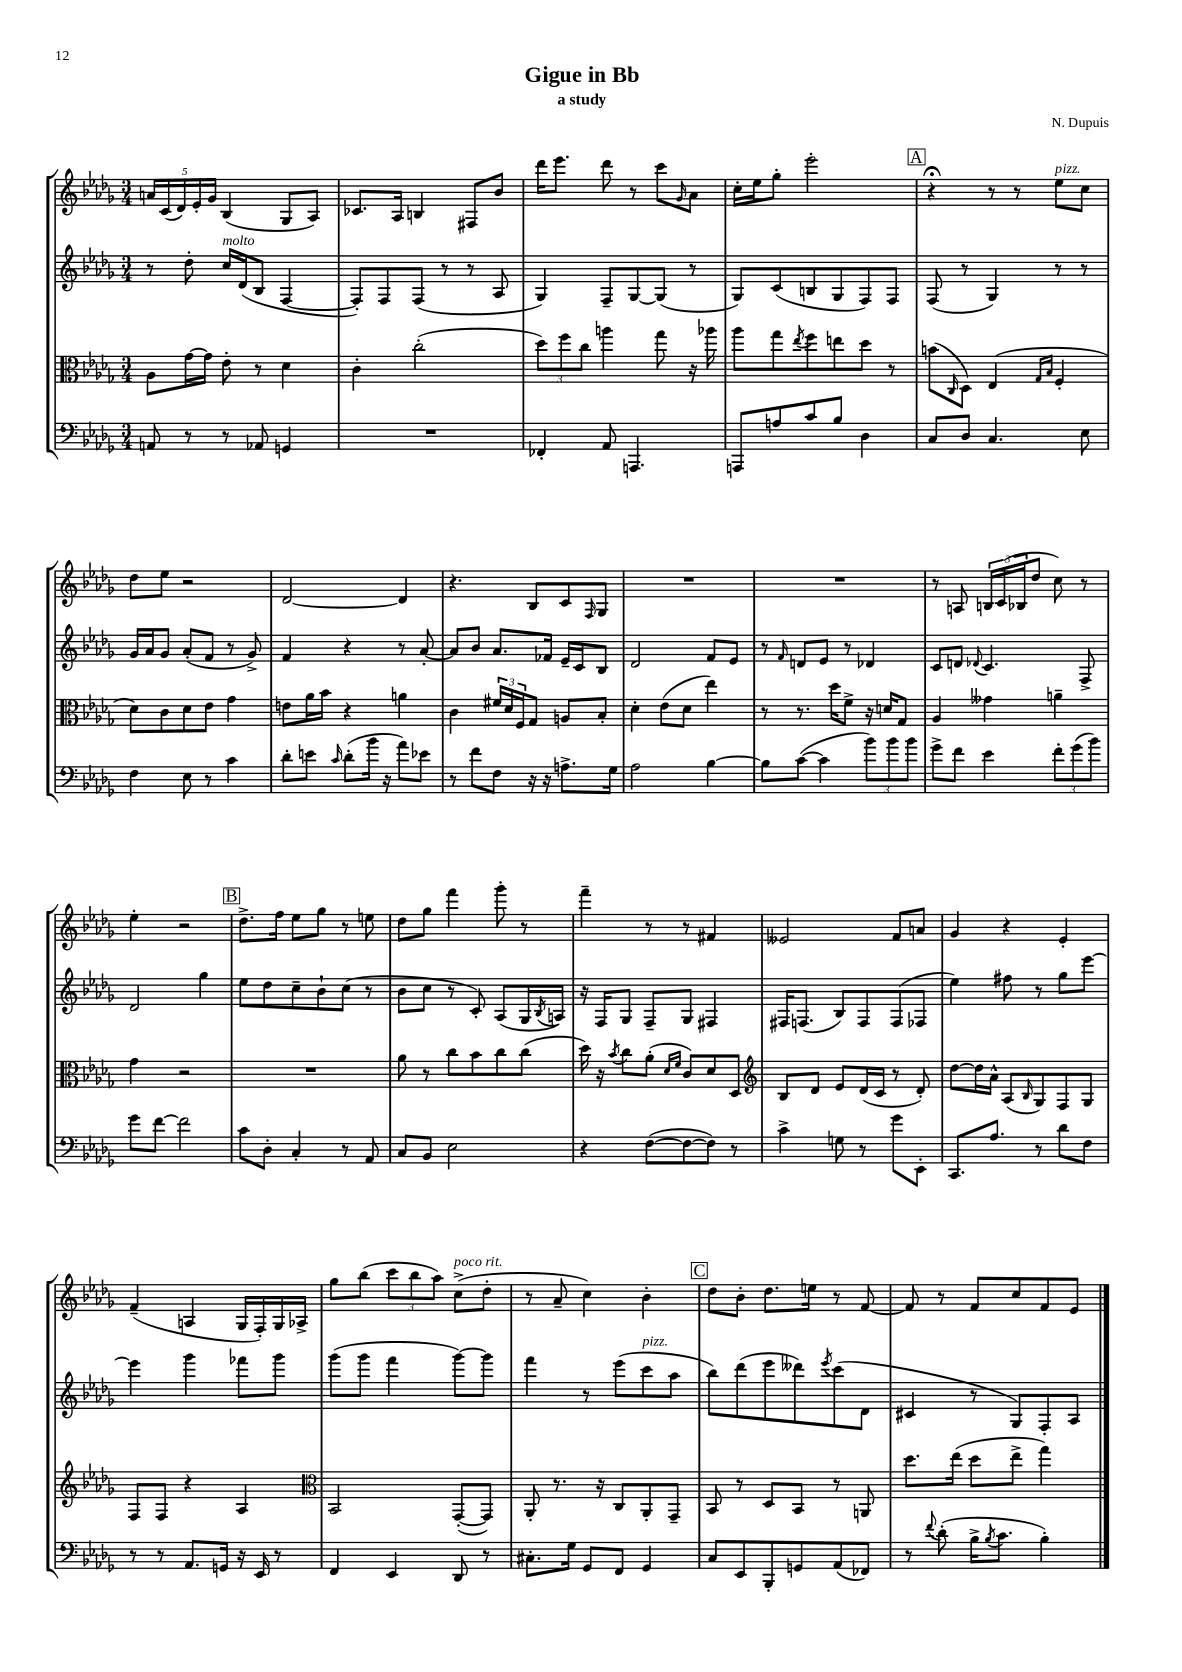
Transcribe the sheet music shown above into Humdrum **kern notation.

**kern	**kern	**kern	**kern
*part4	*part3	*part2	*part1
*staff4	*staff3	*staff2	*staff1
*clefF4	*clefC3	*clefG2	*clefG2
*k[b-e-a-d-g-]	*k[b-e-a-d-g-]	*k[b-e-a-d-g-]	*k[b-e-a-d-g-]
*M3/4	*M3/4	*M3/4	*M3/4
=1	=1	=1	=1
8AAn/	8A-\L	8r	20an/LL
.	.	.	(20c/
.	.	.	20d-/)
8r	[16g-\L	8dd-'\	.
.	.	.	20e-'/
.	16g-\JJ]	.	.
.	.	.	20g-/JJ
!	!	!LO:TX:a:i:t=molto	!
8r	8e-'\	16cc/LL	(4B-/
.	.	(16d-/J	.
8AA-X/	8r	8B-/J	.
4GGn/	4d-\	[4F/	8G-/L
.	.	.	8A-/J)
=2	=2	=2	=2
2.r	4c'\	8F'/L])	8.c-X/L
.	.	8F/	.
.	.	.	16A-/Jk
.	(2cc'\	(8F/J	4Bn/
.	.	8r	.
.	.	8r	8F#X/L
.	.	8A-/	8b-/J
=3	=3	=3	=3
4FF-X'/	12dd-\L)	4G-/)	16ddd-\KL
.	.	.	8.eee-\J
.	12ff\	.	.
.	12cc\J	.	.
8AA-/	4aan\	8F~/L	8ddd-\
4.AAAn/	.	[8G-/	8r
.	8gg-\	(8G-/J]	8ccc\L
.	.	.	16qqg-/
.	16r	8r	8a-\J
.	16aa-X\	.	.
=4	=4	=4	=4
8AAAn/L	8aa-\L	8G-/L)	16cc'\LL
.	.	.	16ee-\J
8An/	8gg-\	(8c/	8gg-'\J
.	8qee-/	.	.
8c/	8ff\	8Bn/	2eee-'\
8B-/J	8een\	8G-/	.
4D-\	8dd-\J	8F/)	.
.	8r	8F/J	.
!!LO:REH:place=s1:t=A
=5	=5	=5	=5
8C/L	(8bn\L	(8F/	4r;<
.	16qqC/	.	.
8D-/J	8D-\J)	8r	.
4.C/	(4E-/	4G-/)	8r
.	.	.	8r
.	16qqG-/LL	.	.
.	16qqB-/JJ	.	.
!	!	!	!LO:TX:a:i:t=pizz.
.	4F'/	8r	8ee-\L
8E-\	.	8r	8cc\J
!!LO:LB:g=z
=6	=6	=6	=6
4F\	8d-\L)	16g-/LL	8dd-\L
.	.	16a-/J	.
.	8c\	8g-/J	8ee-\J
8E-\	8d-\	(8a-'/L	2r
8r	8e-\J	8f/J	.
4c\	4g-\	8r	.
.	.	8g-^/)	.
=7	=7	=7	=7
8d-'\L	8en\L	4f/	[2d-/
8en\J	16a-\L	.	.
.	16b-\JJ	.	.
16qqc/	.	.	.
(8d-'\L	4r	4r	.
16b-\Jk	.	.	.
16r	.	.	.
8a-\L)	4an\	8r	4d-/]
8e-X\J	.	[8a-'/	.
=8	=8	=8	=8
8r	4c\	8a-/L]	4.r
8f\L	.	8b-/J	.
8F\J	24f#X/LL	8.a-/L	.
.	24d-/	.	.
.	24F/J	.	.
16r	8G-/J	.	8B-/L
16r	.	16f-X/Jk	.
8.An^\L	8An/L	16e-~/LL	8c/
.	.	16c/J	.
.	.	.	16qqF/
.	8B-'/J	8B-/J	8G-/J
16G-\Jk	.	.	.
=9	=9	=9	=9
2A-\	4d-'\	2d-/	2.r
.	(8e-\L	.	.
.	8d-\J	.	.
[4B-\	4ee-\)	8f/L	.
.	.	8e-/J	.
=10	=10	=10	=10
8B-\L]	8r	8r	2.r
.	.	16qqf/	.
([8c\J	8.r	8dn/L	.
4c\]	.	8e-/J	.
.	16dd-\KL	.	.
.	8f^\J	8r	.
12b-\L)	16r	4d-X/	.
.	16dn/KL	.	.
12b-\	.	.	.
.	8G-/J	.	.
12b-\J	.	.	.
=11	=11	=11	=11
8g-^\L	4A-/	8c/L	8r
8f\J	.	8dn/J	8An/
.	.	8qqd-X/	.
4e-\	4g--X\	4.c/	24Bn/LL
.	.	.	(24c/
.	.	.	24B-X/J
.	.	.	8dd-/J
12f'\L	4an~\	.	8cc\)
(12g-\	.	.	.
.	.	8F^/	8r
12b-\J)	.	.	.
!!LO:LB:g=z
=12	=12	=12	=12
8g-\L	4g-\	2d-/	4ee-'\
[8f\J	.	.	.
2f\]	2r	.	2r
.	.	4gg-\	.
!!LO:REH:place=s1:t=B
=13	=13	=13	=13
8c\L	2.r	8ee-\L	8.dd-^\L
8D-'\J	.	8dd-\	.
.	.	.	16ff\Jk
4C'/	.	8cc~\	8ee-\L
.	.	8b-`\	8gg-\J
8r	.	(8cc\J	8r
8AA-/	.	8r	8een\
=14	=14	=14	=14
8C/L	8a-\	8b-\L	8dd-\L
8BB-/J	8r	8cc\J	8gg-\J
2E-\	8cc\L	8r	4fff\
.	8b-\	8c'/)	.
.	8cc\	(8A-/L	8ggg-'\
.	(8cc\J	16G-/L	8r
.	.	8qB-/	.
.	.	16An/JJ)	.
=15	=15	=15	=15
4r	16dd-\)	16r	4fff~\
.	16r	16F/KL	.
.	8qb-/	.	.
.	8cc\L	8G-/J	.
([8F\L	(8a-'\J	8F~/L	8r
.	16qqd-/LL	.	.
.	16qqf/JJ	.	.
8F\_	8c/L)	8G-/J	8r
8F\J])	8d-/	4F#X/	4f#X/
8r	8D-/J	.	.
=16	=16	=16	=16
*	*clefG2	*	*
4c^\	8B-/L	16F#X/KL	2e--X/
.	.	(8.Fn/J	.
.	8d-/J	.	.
8Gn\	8e-/L	8B-/L)	.
8r	(16d-/L	8F/	.
.	16c/JJ	.	.
8g-\L	8r	(8F/	8f/L
8EE-'\J	8d-'/)	8F-X/J	8an/J
=17	=17	=17	=17
8.CC/L	[8dd-\L	4ee-\)	4g-/
.	16dd-\L]	.	.
8.A-/J	16a-^^\JJ	.	.
.	(8A-/L	8ff#X\	4r
.	16qqB-/	.	.
8r	8G-/)	8r	.
8d-\L	8F/	8gg-\L	4e-'/
8F\J	8G-/J	[8eee-\J	.
!!LO:LB:g=z
=18	=18	=18	=18
8r	8F/L	4eee-\]	(4f~/
8r	8F/J	.	.
8.AA-/L	4r	4ggg-\	4An/
16GGn/Jk	.	.	.
16r	4A-/	8fff-X\L	16G-/LL
16EE-/	.	.	16F'/)
8r	.	8ggg-\J	16G-/
.	.	.	16A-X^/JJ
=19	=19	=19	=19
*	*clefC3	*	*
4FF/	2BB-/	(8ggg-\L	8gg-\L
.	.	8ggg-\J	(8bb-\J
4EE-/	.	4fff\	12ccc\L
.	.	.	12bb-\
.	.	.	12aa-\J)
!	!	!	!LO:TX:a:i:t=poco rit.
8DD-/	([8GG-'/L	[8ggg-\L)	(8cc^\L
8r	8GG-/J])	8ggg-\J]	8dd-'\J
=20	=20	=20	=20
8.C#X'\L	8AA-'/	4fff\	8r
.	8.r	.	8a-~/
16G-\Jk	.	.	.
8GG-/L	.	8r	4cc\)
.	16r	.	.
8FF/J	8C/L	(8eee-\L	.
!	!	!LO:TX:a:i:t=pizz.	!
4GG-/	8AA-'/	8ccc\	4b-'\
.	8GG-~/J	8aa-\J	.
!!LO:REH:place=s1:t=C
=21	=21	=21	=21
8C/L	8BB-/	8bb-\L)	8dd-\L
8EE-/	8r	(8ddd-\	8b-'\J
8BBB-'/	8D-/L	8eee-\	8.dd-\L
8GGn/	8BB-/J	8ddd--X\)	.
.	.	.	16een\Jk
.	.	8qeee-/	.
(8AA-/	8r	(8ccc\	8r
8FF-X/J)	8AAn/	8d-\J	[8f/
=22	=22	=22	=22
8r	8.dd-\L	4c#X/	8f/]
8qqf/	.	.	.
(8d-'\	.	.	8r
.	(16ee-\Jk	.	.
16B-^\KL	8dd-\L	8r	8f/L
8qB-/	.	.	.
8.c\J	.	.	.
.	8ee-^\J	8G-/L)	8cc/
4B-'\)	4gg-\)	8F'/	8f/
.	.	8A-/J	8e-/J
==	==	==	==
*-	*-	*-	*-
